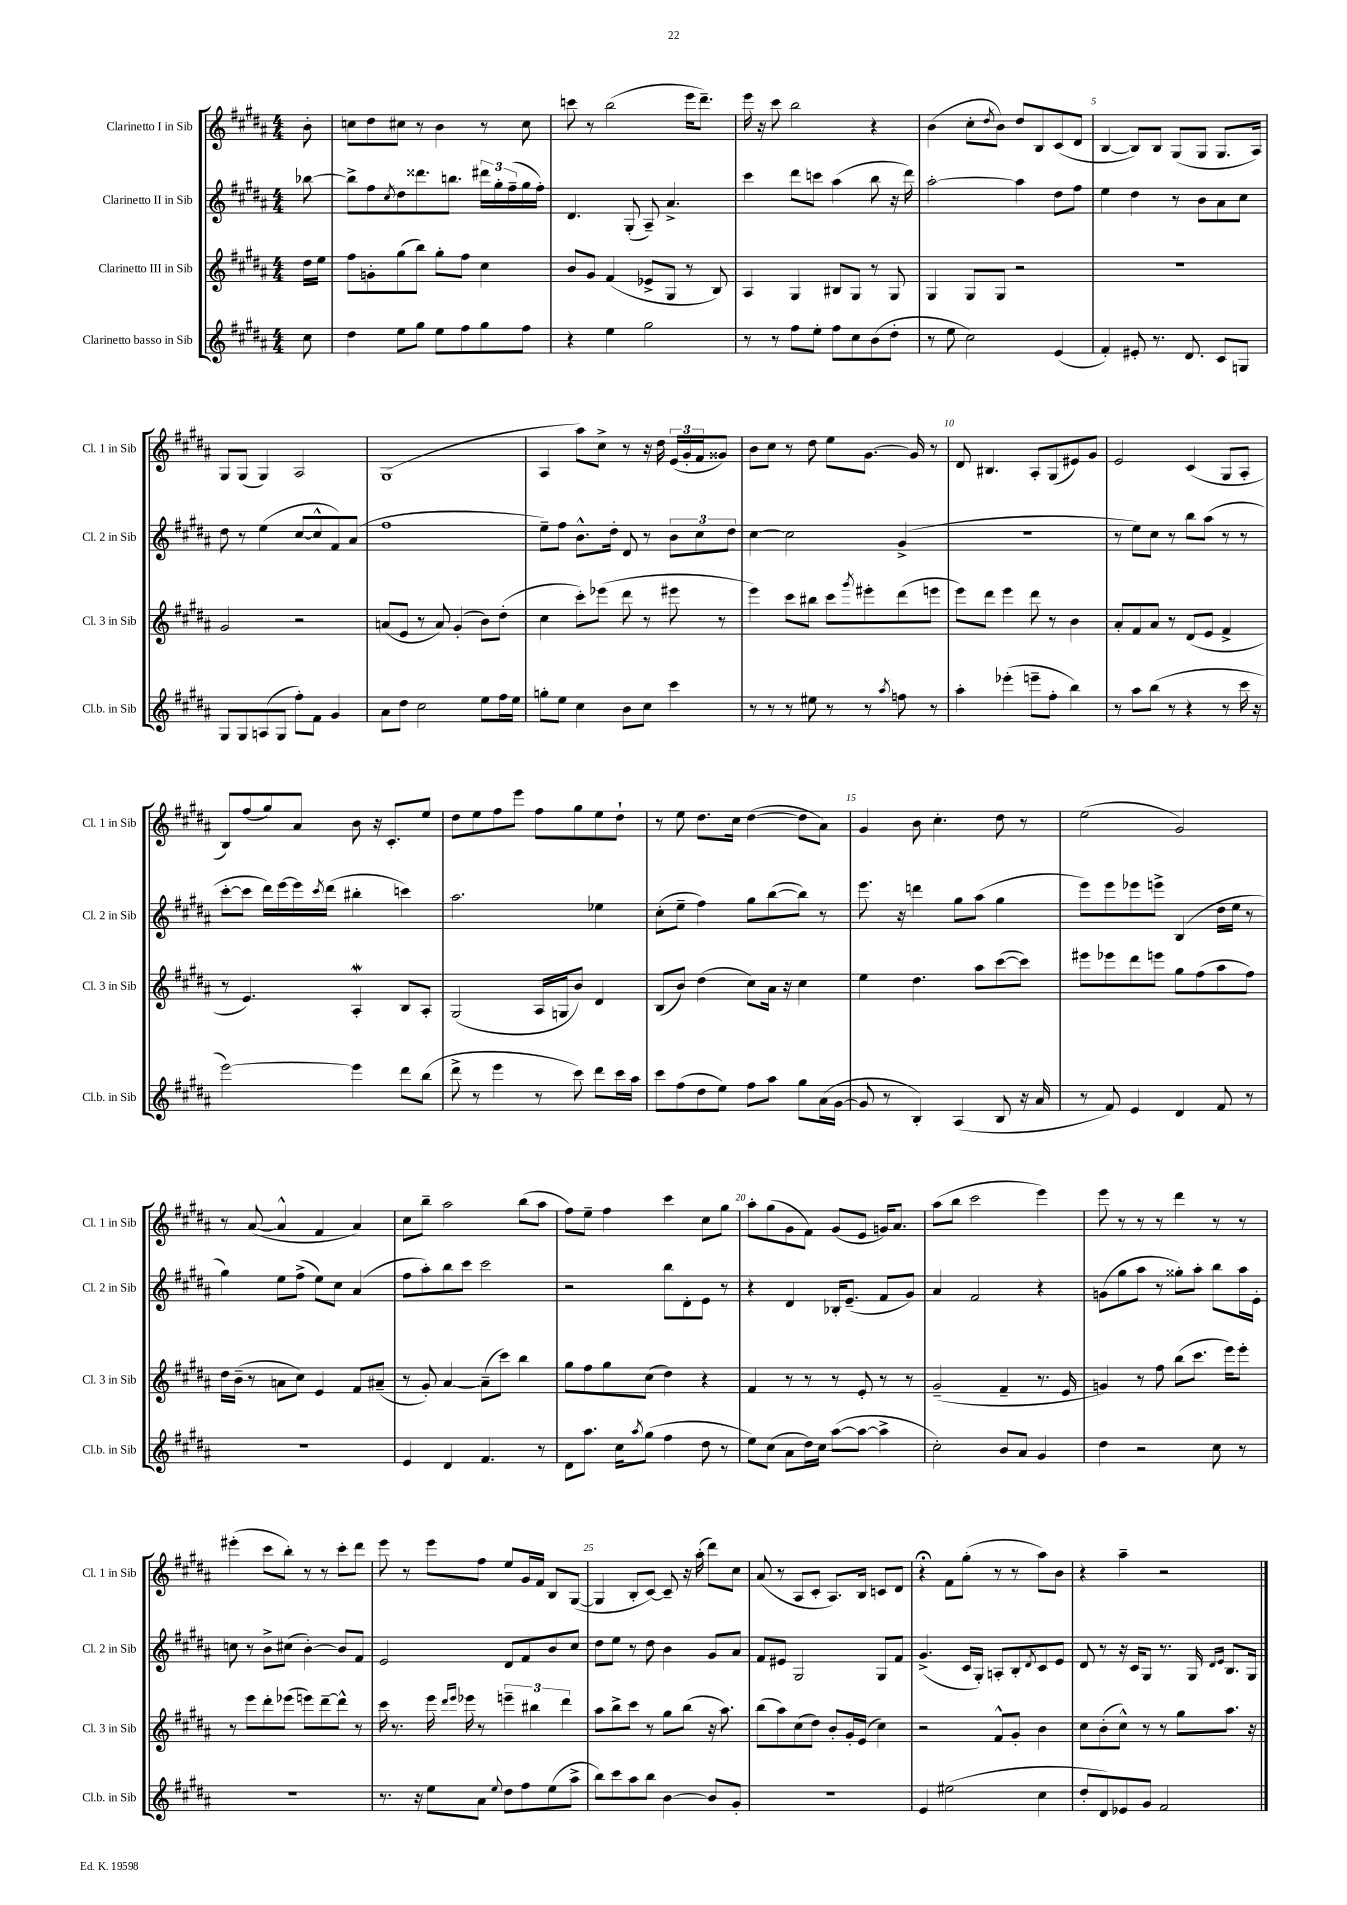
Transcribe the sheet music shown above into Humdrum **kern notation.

**kern	**kern	**kern	**kern
*staff4	*staff3	*staff2	*staff1
*clefG2	*clefG2	*clefG2	*clefG2
*k[f#c#g#d#a#]	*k[f#c#g#d#a#]	*k[f#c#g#d#a#]	*k[f#c#g#d#a#]
*M4/4	*M4/4	*M4/4	*M4/4
8cc#	16dd#	[8bb-	8b'
.	16ee	.	.
=	=	=	=
4dd#	8ff#	8bb-^]	8cc
.	8g'	8ff#	8dd#
.	.	8qcc#	.
8ee	(8gg#	8dd#	8cc#
8gg#	8bb)	8.ddd##	8r
8ee	8gg#'	.	4b
.	.	8.bb	.
8ff#	8ff#	.	.
8gg#	4cc#	24ddd#	8r
.	.	24gg#'	.
.	.	(24ff#~	.
8ff#	.	16gg#	8cc#
.	.	16ff#')	.
=	=	=	=
4r	8b	4.d#	8ccc
.	8g#	.	8r
4ee	(4f#	.	(2bb
.	.	(8G#'	.
2gg#	8e-^	8A#~)	.
.	8G#	4.a#^	.
.	8r	.	16eee
.	.	.	8.ddd#~)
.	8B)	.	.
=	=	=	=
8r	4A#	4ccc#	16eee
.	.	.	16r
8r	.	.	8ccc#
8ff#	4G#	8ddd#	2bb
8ee'	.	8ccc	.
8ff#	8B#	(4aa#	.
8cc#	8G#	.	.
(8b	8r	8bb	4r
8dd#'	8G#	16r	.
.	.	16ddd#)	.
=	=	=	=
8r	4G#	[2aa#'	(4b
8ee	.	.	.
2cc#)	8G#	.	8cc#'
.	.	.	8qdd#
.	8G#	.	8b)
.	2r	4aa#]	8dd#
.	.	.	8B
(4e	.	8dd#	(8c#
.	.	8ff#	8d#
=	=	=	=
4f#')	1r	4ee	[4B
8e#'	.	4dd#	8B])
8.r	.	.	8B
.	.	8r	(8G#
8.d#	.	.	.
.	.	8b	8G#
8c#	.	8a#	8.G#
8G	.	8cc#	.
.	.	.	16A#)
=	=	=	=
8G#	2g#	8dd#	8G#
8G#	.	8r	(8G#
(8A	.	(4ee	4G#)
8G#	.	.	.
8ff#')	2r	[8cc#	2A#
8f#	.	8cc#^^]	.
4g#	.	8f#)	.
.	.	(8a#	.
=	=	=	=
8a#	(8a	1ff#	(1G#
8dd#	8e	.	.
2cc#	8r	.	.
.	8a)	.	.
.	(4g#'	.	.
8ee	8b)	.	.
16ff#	(8dd#'	.	.
16ee	.	.	.
=	=	=	=
8gg'	4cc#	8ee~)	4A#
8ee	.	8ff#	.
4cc#	8ccc#')	8.b^^	8aa#)
.	(8eee-	.	8cc#^
.	.	16dd#'	.
8b	8ddd#	8d#	8r
8cc#	8r	8r	16r
.	.	.	16dd#
4ccc#	8eee#	12b	(24e
.	.	.	24g#'
.	.	12cc#	24f#
.	8r	.	8g##)
.	.	12dd#	.
=	=	=	=
8r	4eee)	[4cc#	8b
8r	.	.	8cc#
8r	8ccc#	2cc#]	8r
8ee#	8bb#	.	8dd#
8r	8ccc#	.	8ee
.	8qggg#	.	.
8r	8eee#'	.	[8.g#
8qaa#	.	.	.
8ff	(8ddd#	(4g#^	.
.	.	.	16g#]
8r	8eee	.	8r
=	=	=	=
4aa#'	8eee)	1r	8d#
.	8ddd#	.	4.B#
(4eee-'	4eee	.	.
8eee~	8ddd#	.	8A#'
8ff#'	8r	.	(8G#
4bb)	4b	.	8e#)
.	.	.	8g#
=	=	=	=
8r	8a#'	8r	2e
8aa#	8f#	8ee)	.
(8bb	8a#	8cc#	.
8r	8r	8r	.
4r	(8d#	8bb	(4c#
.	8e	(8aa#	.
8r	4f#^	8r	8G#
16ccc#	.	8r	8A#'
16r	.	.	.
=	=	=	=
[2eee)	8r	[8ccc#'	8B)
.	4.e)	8ccc#]	(8ff#
.	.	16ddd#)	8gg#)
.	.	[16eee	.
.	.	16eee]	8a#
.	.	8qccc#	.
.	.	(16ddd#	.
4eee]	4A#'	4bb#'	8b
.	.	.	16r
.	.	.	8.c#'
8ddd#	8B	4ccc)	.
(8bb	8A#'	.	8ee
=	=	=	=
8ddd#^	(2G#	2.aa#	8dd#
8r	.	.	8ee
4eee	.	.	8ff#
.	.	.	8eee
8r	16A#	.	8ff#
.	16G	.	.
8ccc#)	8b)	.	8gg#
8ddd#	4d#	4ee-	8ee
16ccc#	.	.	8dd#`
16aa#	.	.	.
=	=	=	=
8ccc#	(8B	(8cc#'	8r
(8ff#	8b)	8ee~	8ee
8dd#	(4dd#	4ff#)	8.dd#
8ee)	.	.	.
.	.	.	16cc#
8ff#	8cc#)	8gg#	([4dd#
8aa#	16a#	([8bb	.
.	16r	.	.
8gg#	4cc#	8bb])	8dd#]
(16a#	.	8r	8a#)
[16g#	.	.	.
=	=	=	=
8g#]	4ee	8.eee	4g#
8r	.	.	.
.	.	16r	.
4B')	4.dd#	4ddd	8b
.	.	.	4.cc#'
(4A#	.	8gg#	.
.	8aa#	(8aa#	.
8B	([8ccc#	4gg#	8dd#
16r	8ccc#])	.	8r
16a#	.	.	.
=	=	=	=
8r	8eee#	8eee)	(2ee
8f#)	8eee-	8eee	.
4e	8ddd#	8eee-	.
.	8eee	8eee^	.
4d#	8gg#	(4B	2g#)
.	(8ff#	.	.
8f#	8aa#	16dd#	.
.	.	16ee	.
8r	8ff#)	8r	.
=	=	=	=
1r	16dd#	4gg#)	8r
.	(16b~	.	.
.	8r	.	([8a#
.	8a	8ee	4a#^^]
.	8cc#)	(8ff#^	.
.	4e	8ee)	4f#
.	.	8cc#	.
.	8f#	(4a#	4a#)
.	(8a#~	.	.
=	=	=	=
4e	8r	8ff#	8cc#
.	8g#')	8aa#')	8bb~
4d#	[4a#	8bb	2aa#
.	.	8ccc#	.
4.f#	(8a#~]	2ccc#	.
.	8ccc#)	.	.
.	4bb	.	(8bb
8r	.	.	8aa#
=	=	=	=
8d#	8gg#	2r	8ff#)
8.aa#	8ff#	.	8ee~
.	8gg#	.	4ff#
16cc#	.	.	.
8qaa#	.	.	.
(8gg#	(8cc#	.	.
4ff#	4dd#)	8bb	4ccc#
.	.	8d#'	.
8dd#	4r	8e	8cc#
8r	.	8r	8gg#
=	=	=	=
8ee)	4f#	4r	8aa#'
(8cc#	.	.	(8gg#
8a#	8r	4d#	8g#
16dd#)	8r	.	8f#)
16cc#	.	.	.
([8aa#	8r	16B-'	(8g#
.	.	(8.e~	.
8aa#_	8e'	.	8e
4aa#^]	8r	8f#	16g)
.	.	.	8.a#
.	8r	8g#)	.
=	=	=	=
2cc#')	(2g#~	4a#	(8aa#
.	.	.	8bb
.	.	2f#	2ccc#
8b	4f#~	.	.
8a#	.	.	.
4g#	8.r	4r	4eee)
.	16e	.	.
=	=	=	=
4dd#	4g)	(8g	8eee
.	.	8gg#	8r
2r	8r	8aa#	8r
.	8ff#	8r	8r
.	(8bb	8gg##')	4ddd#
.	8.ccc#	8aa#'	.
8cc#	.	8bb	8r
.	16eee)	.	.
8r	8eee'	16aa#	8r
.	.	16e'	.
=	=	=	=
1r	8r	8cc	(4eee#'
.	8eee	8r	.
.	8ddd#'	8b^	8ccc#
.	(8eee-	(8cc#	8bb')
.	8eee)	[4b')	8r
.	[8ddd#~	.	8r
.	8ddd#^^]	8b]	8ccc#'
.	8r	8f#	8ddd#
=	=	=	=
8.r	16ccc#	2e	8eee
.	8.r	.	.
.	.	.	8r
16r	.	.	.
8ee	16eee	.	8eee
.	16qqddd#	.	.
.	16qqeee	.	.
.	16eee-	.	.
8a#	8r	.	8ff#
8qqee	.	.	.
8dd#	6eee~	8d#	8ee
8ff#	.	8f#	16g#
.	6bb#	.	.
.	.	.	16f#
(8ee	.	8b	8B
.	6ddd#	.	.
8aa#^	.	8cc#	([8G#
=	=	=	=
8bb)	8aa#	8dd#	4G#]
8ccc#	8bb^	8ee	.
8aa#	8ccc#	8r	8B'
8bb	8r	8dd#	[8c#)
[4b	8gg#	4b	8c#~]
.	(8bb	.	16r
.	.	.	(16aa#'
8b]	16r	8g#	8ddd#)
.	8.aa#)	.	.
8g#'	.	8a#	8cc#
=	=	=	=
1r	(8bb	8f#	(8a#
.	8aa#)	8e#	8r
.	(8cc#	2G#	8A#
.	8dd#)	.	8c#'
.	8b'	.	8.A#)
.	16g#'	.	.
.	(16e	.	16B
.	4cc#)	8G#	8c
.	.	8f#	8d#
=	=	=	=
4e	2r	(4.g#^	4r;
(2ee#	.	.	8f#
.	.	16c#	(8gg#'
.	.	16G#')	.
.	8f#^^	8A'	8r
.	8g#'	8B'	8r
.	.	8qd#	.
4cc#	4b	8c#	8aa#)
.	.	8e	8b
=	=	=	=
8dd#'	8cc#	8d#	4r
8d#)	(8b'	8r	.
8e-	8cc#^^)	16r	4aa#~
.	.	16c#	.
8g#	8r	8G#	.
2f#	8r	8.r	2r
.	8gg#	.	.
.	.	16G#	.
.	.	16qqd#	.
.	.	16qqe	.
.	8.aa#	8.B	.
.	16r	16G#	.
==	==	==	==
*-	*-	*-	*-
